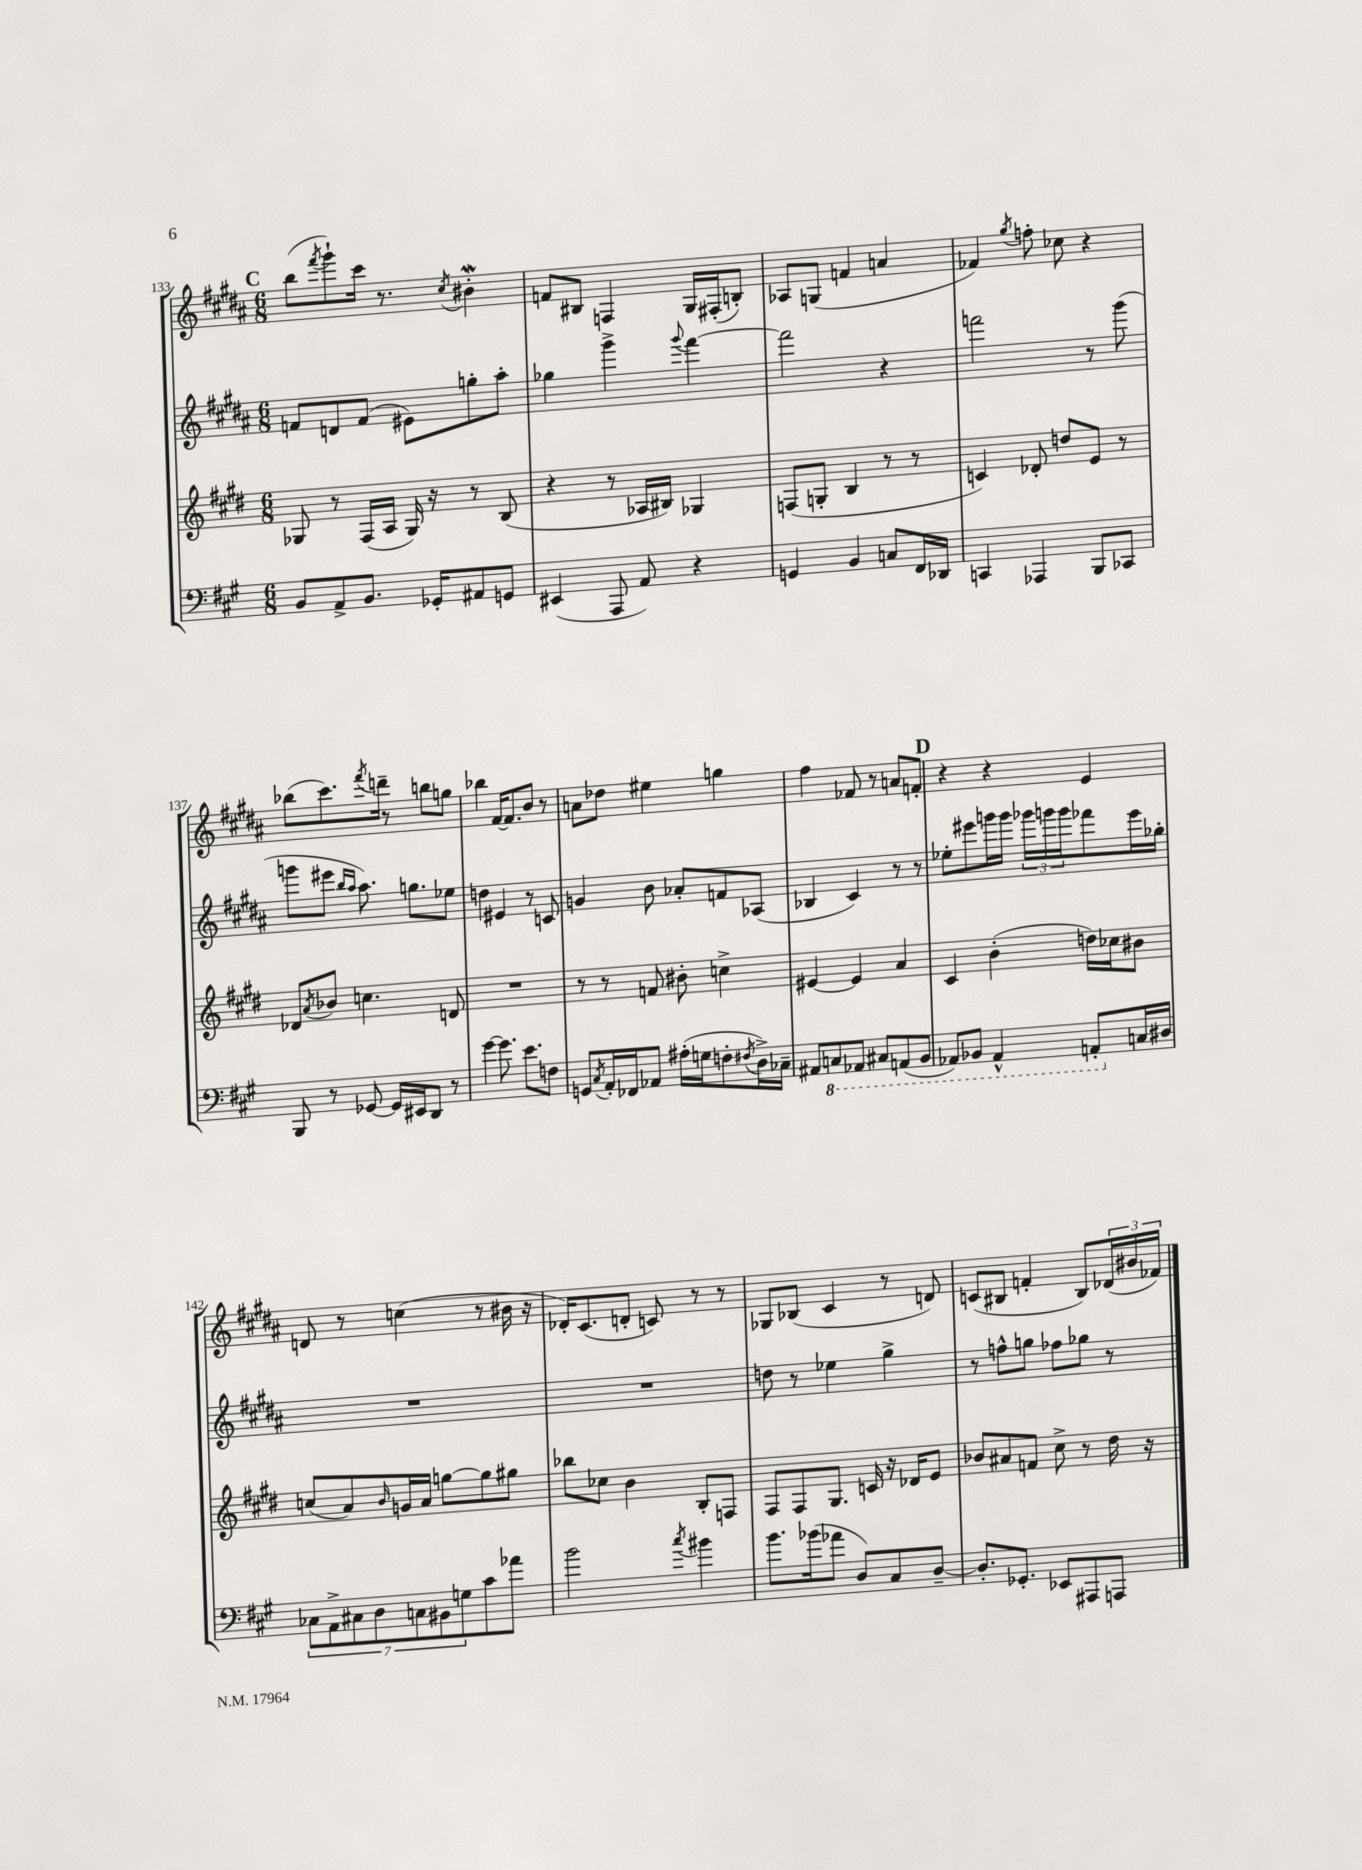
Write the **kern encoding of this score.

**kern	**kern	**kern	**kern
*staff4	*staff3	*staff2	*staff1
*clefF4	*clefG2	*clefG2	*clefG2
*k[f#c#g#]	*k[f#c#g#d#]	*k[f#c#g#d#a#]	*k[f#c#g#d#a#]
*M6/8	*M6/8	*M6/8	*M6/8
8BB	8G-	8f	(8bb
.	.	.	8qfff#
8AA^	8r	8d	8ggg#`)
8.BB	(16F#	(8f	16ccc#
.	16A	.	8.r
.	16G-)	8e#)	.
16GG-'	16r	.	.
.	.	.	8qcc#
8AA#	8r	8gg'	4b#'
8GG	(8B	8aa#'	.
=	=	=	=
(4EE#	4r	4gg-	8f
.	.	.	8B#
8AAA	8r	4ggg#^	4F
8AA)	16A-	.	.
.	16B#)	.	.
.	.	8qqggg#	.
4r	4G-	[4fff#	16G#
.	.	.	(16F#'
.	.	.	8B')
=	=	=	=
4GG	(8F	2fff#]	8A-
.	8G'	.	(8G
4BB	4B	.	4f
8C	8r	4r	4a
16FF#	8r	.	.
16DD-	.	.	.
=	=	=	=
4CC	4c)	2fff	4f-)
.	.	.	8qgg#
4AAA-	8d-'	.	8ff'
.	8dd	.	8cc-
8BBB	8e	8r	4r
8CC-	8r	(8ggg#	.
=	=	=	=
8BBB	8d-	8ggg	(8bb-
.	8qa	.	.
8r	8b-	8eee#	8.ccc#)
.	.	16qqbb	.
.	.	16qqaa#	.
[8GG-	4.cc	8.aa#)	.
.	.	.	8qfff#
.	.	.	16ddd~
16GG-]	.	.	8r
16EE#	.	8.gg	.
8DD	.	.	8bb
8r	8d	8ee-	8gg
=	=	=	=
[4g#	2.r	4dd	4bb-
8.g#]	.	4e#	[16f#
.	.	.	8.f#]
8.e	.	.	.
.	.	8r	8b
8F	.	8c	8r
=	=	=	=
8GG	8r	4g	8a
8qC#	.	.	.
16AA'	8r	.	8dd-
16FF-	.	.	.
8AA-	8f	8b	4ee#
(16A#'	8b#'	8a-'	.
16G	.	.	.
8F'	4cc^	8f	4gg
8qF#	.	.	.
16D^)	.	(8A-	.
16C-~	.	.	.
=	=	=	=
8AA#	[4e#	4B-	4ff#
8CC	.	.	.
8AAA-	4e#]	4c#)	8f-
8CC#	.	.	8r
(8AAA	4a	8r	8a
8BBB	.	8r	8f'
=	=	=	=
8AAA-)	4c#	8ee-'	4r
8BBB-	.	8eee#	.
4AAA-^^	(4b'	16ggg	4r
.	.	16ggg	.
.	.	24ggg-	.
.	.	24ggg	.
.	.	24ggg	.
8AAA'	16dd)	8fff-	4e
.	16cc-	.	.
16C	8b#	16eee#	.
16D#	.	16gg-'	.
=	=	=	=
14C-	(8cc	2.r	8d
14AA^	.	.	.
.	8a)	.	8r
14C#	.	.	.
14D	.	.	.
.	16qqb	.	.
.	16g	.	(4cc
14C	.	.	.
.	16a	.	.
14BB#	.	.	.
.	[8gg	.	.
14G	.	.	.
8c#	8gg]	.	8r
8a-	8gg#	.	16b#
.	.	.	16r
=	=	=	=
2b	8bb-	2.r	16d-')
.	.	.	(8.c#
.	8cc-	.	.
.	4b	.	8d'
.	.	.	8c)
8qcc#	.	.	.
4b#	8B'	.	8r
.	8F	.	8r
=	=	=	=
8.b	8F#	8dd	8G-
.	8F#	8r	(8B-
(16b-	.	.	.
8a-	8.G#	4ee-	4c#
8D)	.	.	.
.	16c	.	.
8C#	16r	4gg#^	8r
.	16d-	.	.
[8D~	8e	.	8d)
=	=	=	=
8.D']	8b-	8r	(8c
.	8a#	8ff^^	8B#
8.GG-'	.	.	.
.	8f	8gg	4f'
8EE-	8cc#^	8ff-	.
8AAA#	8r	8gg-	8B#)
8AAA	16dd#	8r	(24d-
.	.	.	24b#
.	16r	.	.
.	.	.	24f-)
==	==	==	==
*-	*-	*-	*-
